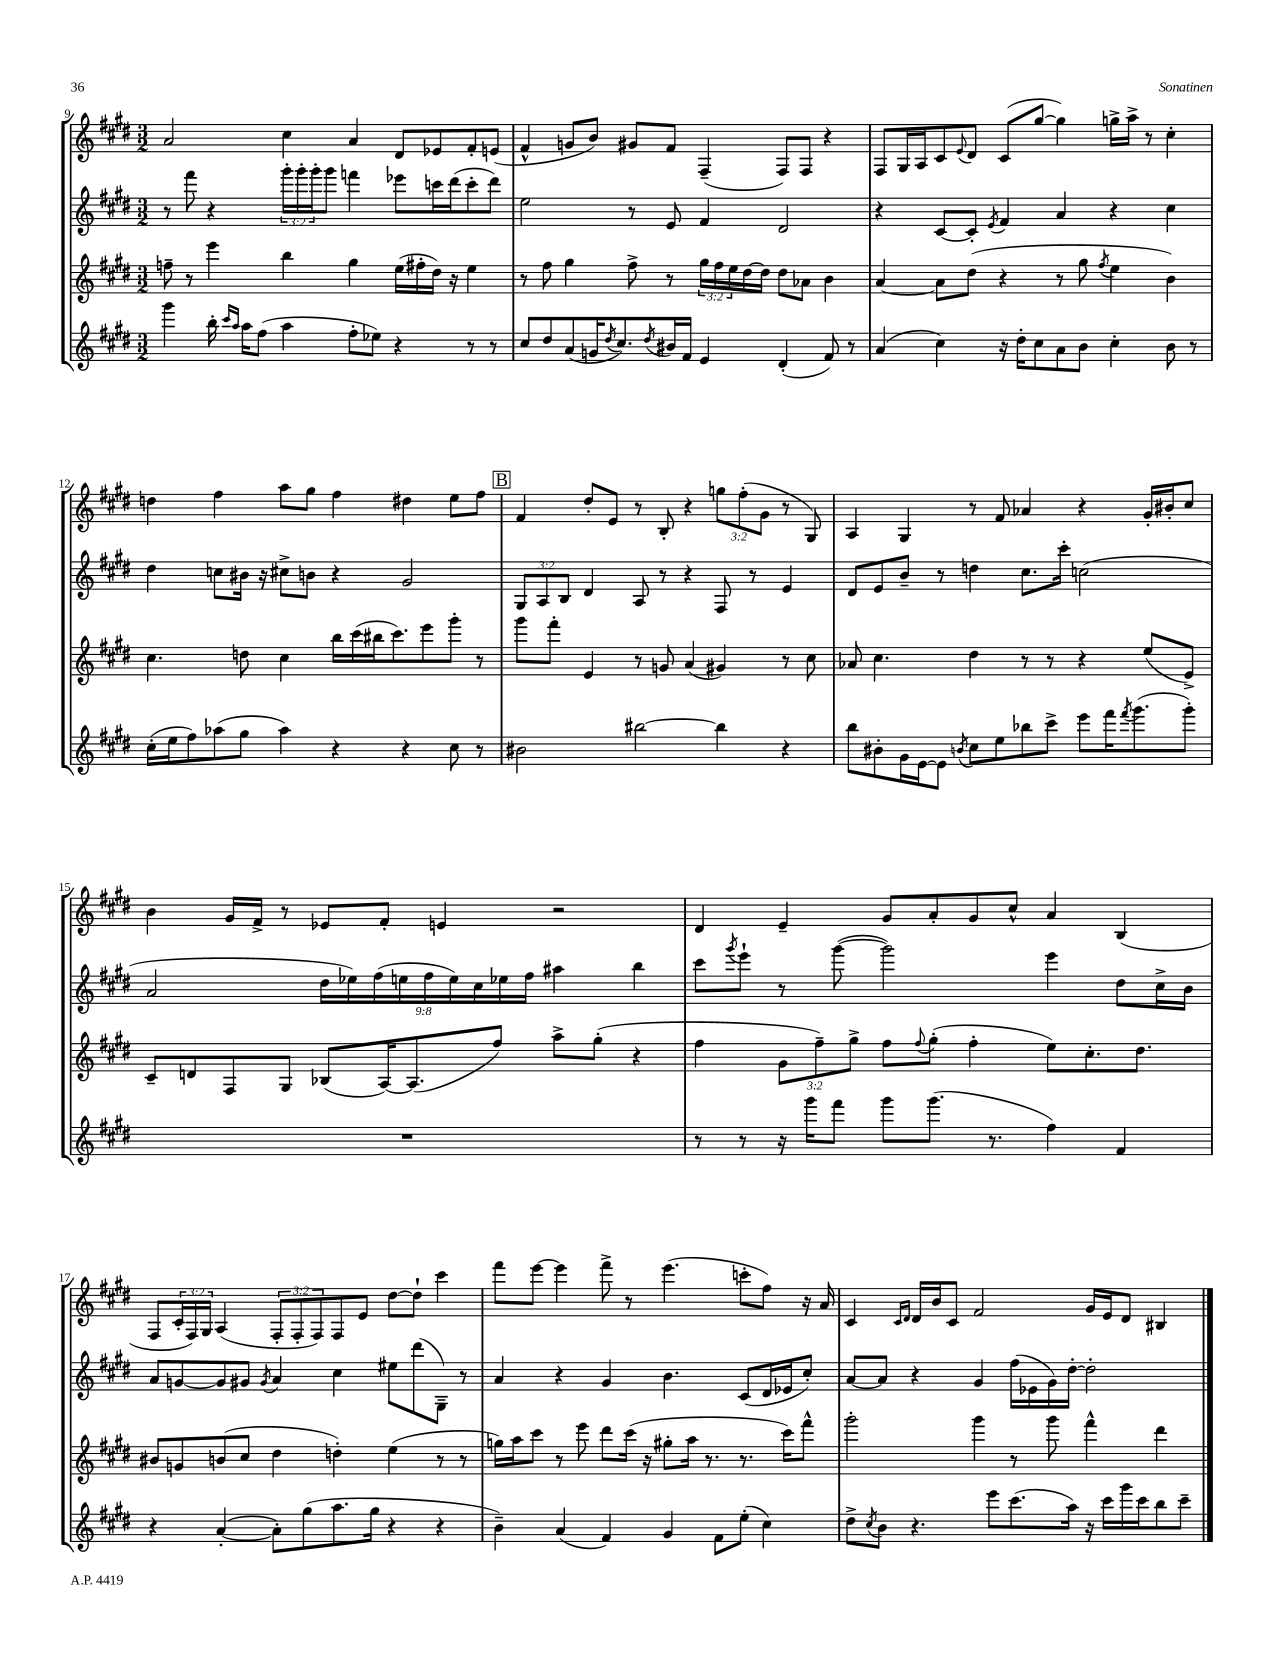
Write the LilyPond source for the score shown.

<<
\new StaffGroup <<
\new Staff = "s0" {
    \clef treble \key e \major \numericTimeSignature \time 3/2 \override Staff.TupletNumber.text = #tuplet-number::calc-fraction-text
    a'2 cis''4 a'4 dis'8 ees'8 fis'8-. e'8( |
    fis'4-^ g'8 b'8) gis'8 fis'8 fis4--( fis8) fis8 r4 |
    fis8 gis16 a16 cis'8 \appoggiatura { e'8 } dis'8 cis'8( gis''8~ gis''4) g''16-> a''16-> r8 cis''4-. |
    d''4 fis''4 a''8 gis''8 fis''4 dis''4 e''8 fis''8 |
    \mark \markup { \box "B" } fis'4 dis''8-. e'8 r8 b8-. r4 \tuplet 3/2 { g''8 fis''8-.( gis'8 } r8 gis8) |
    a4 gis4 r8 fis'8 aes'4 r4 gis'16-. bis'16-. cis''8 |
    b'4 gis'16 fis'16-> r8 ees'8 fis'8-. e'4 r2 |
    dis'4 e'4-- gis'8 a'8-. gis'8 cis''8-^ a'4 b4( |
    fis8 \tuplet 3/2 { cis'16-. fis16) gis16 } a4( \tuplet 3/2 { fis8-. fis8-. fis8) } fis8 e'8 dis''8~ dis''8-! cis'''4 |
    fis'''8 e'''8~ e'''4 fis'''8-> r8 e'''4.( c'''8-. fis''8) r16 a'16 |
    cis'4 \grace { cis'16 dis'16 } dis'16 b'16 cis'8 fis'2 gis'16 e'16 dis'8 bis4 \bar "|." |
}
\new Staff = "s1" {
    \clef treble \key e \major \numericTimeSignature \time 3/2 \override Staff.TupletNumber.text = #tuplet-number::calc-fraction-text
    r8 fis'''8 r4 \tuplet 3/2 { gis'''16-. gis'''16-. gis'''16-. } gis'''8 f'''4 ees'''8 c'''16 dis'''16( c'''8-. dis'''8) |
    e''2 r8 e'8 fis'4 dis'2 |
    r4 cis'8~ cis'8-. \acciaccatura { e'8 } fis'4 a'4 r4 cis''4 |
    dis''4 c''8 bis'16 r16 cis''8-> b'8 r4 gis'2 |
    \mark \markup { \box "B" } \tuplet 3/2 { gis8 a8 b8 } dis'4 a8 r8 r4 fis8 r8 e'4 |
    dis'8 e'8 b'8-- r8 d''4 cis''8. cis'''16-. c''2( |
    a'2 \tuplet 9/8 { dis''16 ees''16) fis''16( e''16 fis''16 e''16) cis''16 ees''16 fis''16 } ais''4 b''4 |
    cis'''8 \acciaccatura { gis'''8 } e'''8-! r8 gis'''8~( gis'''2) e'''4 dis''8 cis''16-> b'16 |
    a'8 g'8~ g'8 gis'8 \acciaccatura { gis'8 } a'4 cis''4 eis''8 dis'''8( gis8--) r8 |
    a'4 r4 gis'4 b'4. cis'8( dis'16 ees'16 cis''8-.) |
    a'8~ a'8 r4 gis'4 fis''16( ees'16 gis'16) dis''16~-. dis''2-. \bar "|." |
}
\new Staff = "s2" {
    \clef treble \key e \major \numericTimeSignature \time 3/2 \override Staff.TupletNumber.text = #tuplet-number::calc-fraction-text
    f''8-- r8 e'''4 b''4 gis''4 e''16( fis''16-. dis''16) r16 e''4 |
    r8 fis''8 gis''4 fis''8-> r8 \tuplet 3/2 { gis''16 fis''16 e''16 } dis''16~ dis''16 dis''8 aes'8 b'4 |
    a'4~ a'8 dis''8( r4 r8 gis''8 \acciaccatura { fis''8 } e''4 b'4) |
    cis''4. d''8 cis''4 b''16 cis'''16( bis''16 cis'''8.) e'''8 gis'''8-. r8 |
    \mark \markup { \box "B" } gis'''8 fis'''8-. e'4 r8 g'8 a'4( gis'4) r8 cis''8 |
    aes'8 cis''4. dis''4 r8 r8 r4 e''8( e'8->) |
    cis'8-- d'8 fis8 gis8 bes8( a16~) a8.( fis''8) a''8-> gis''8-.( r4 |
    fis''4 \tuplet 3/2 { gis'8 fis''8--) gis''8-> } fis''8 \appoggiatura { fis''8 } gis''8-.( fis''4-. e''8) cis''8.-. dis''8. |
    bis'8 g'8 b'8( cis''8 dis''4 d''4-.) e''4( r8 r8 |
    g''16) a''16 cis'''8 r8 e'''8 dis'''8 cis'''16( r16 gis''8-. a''16 r8. r8. cis'''16) fis'''8-^ |
    gis'''2-. gis'''4 r8 gis'''8 fis'''4-^ dis'''4 \bar "|." |
}
\new Staff = "s3" {
    \clef treble \key e \major \numericTimeSignature \time 3/2
    gis'''4 b''16-. \grace { cis'''16 a''16 } a''16 fis''8( a''4 fis''8-. ees''8) r4 r8 r8 |
    cis''8 dis''8 a'8( g'16 \acciaccatura { dis''8 } cis''8.) \acciaccatura { dis''8 } bis'16 fis'16 e'4 dis'4-.( fis'8) r8 |
    a'4( cis''4) r16 dis''16-. cis''8 a'8 b'8 cis''4-. b'8 r8 |
    cis''16-.( e''16 fis''8) aes''8( gis''8 aes''4) r4 r4 cis''8 r8 |
    \mark \markup { \box "B" } bis'2 bis''2~ bis''4 r4 |
    b''8 bis'8-. gis'16 e'16~ e'8 \acciaccatura { b'8 } cis''8 e''8 bes''8 cis'''8-> e'''8 fis'''16 \acciaccatura { fis'''8 } gis'''8.( gis'''8-.) |
    R1. |
    r8 r8 r16 gis'''16 fis'''8 gis'''8 gis'''8.( r8. fis''4) fis'4 |
    r4 a'4~-.( a'8-.) gis''8( a''8. gis''16 r4 r4 |
    b'4--) a'4( fis'4) gis'4 fis'8 e''8-.( cis''4) |
    dis''8-> \acciaccatura { cis''8 } b'8 r4. e'''8 cis'''8.( a''16) r16 cis'''16 gis'''16 cis'''16 b''8 cis'''8-- \bar "|." |
}
>>
>>
\layout { \context { \Score currentBarNumber = #9 } }
